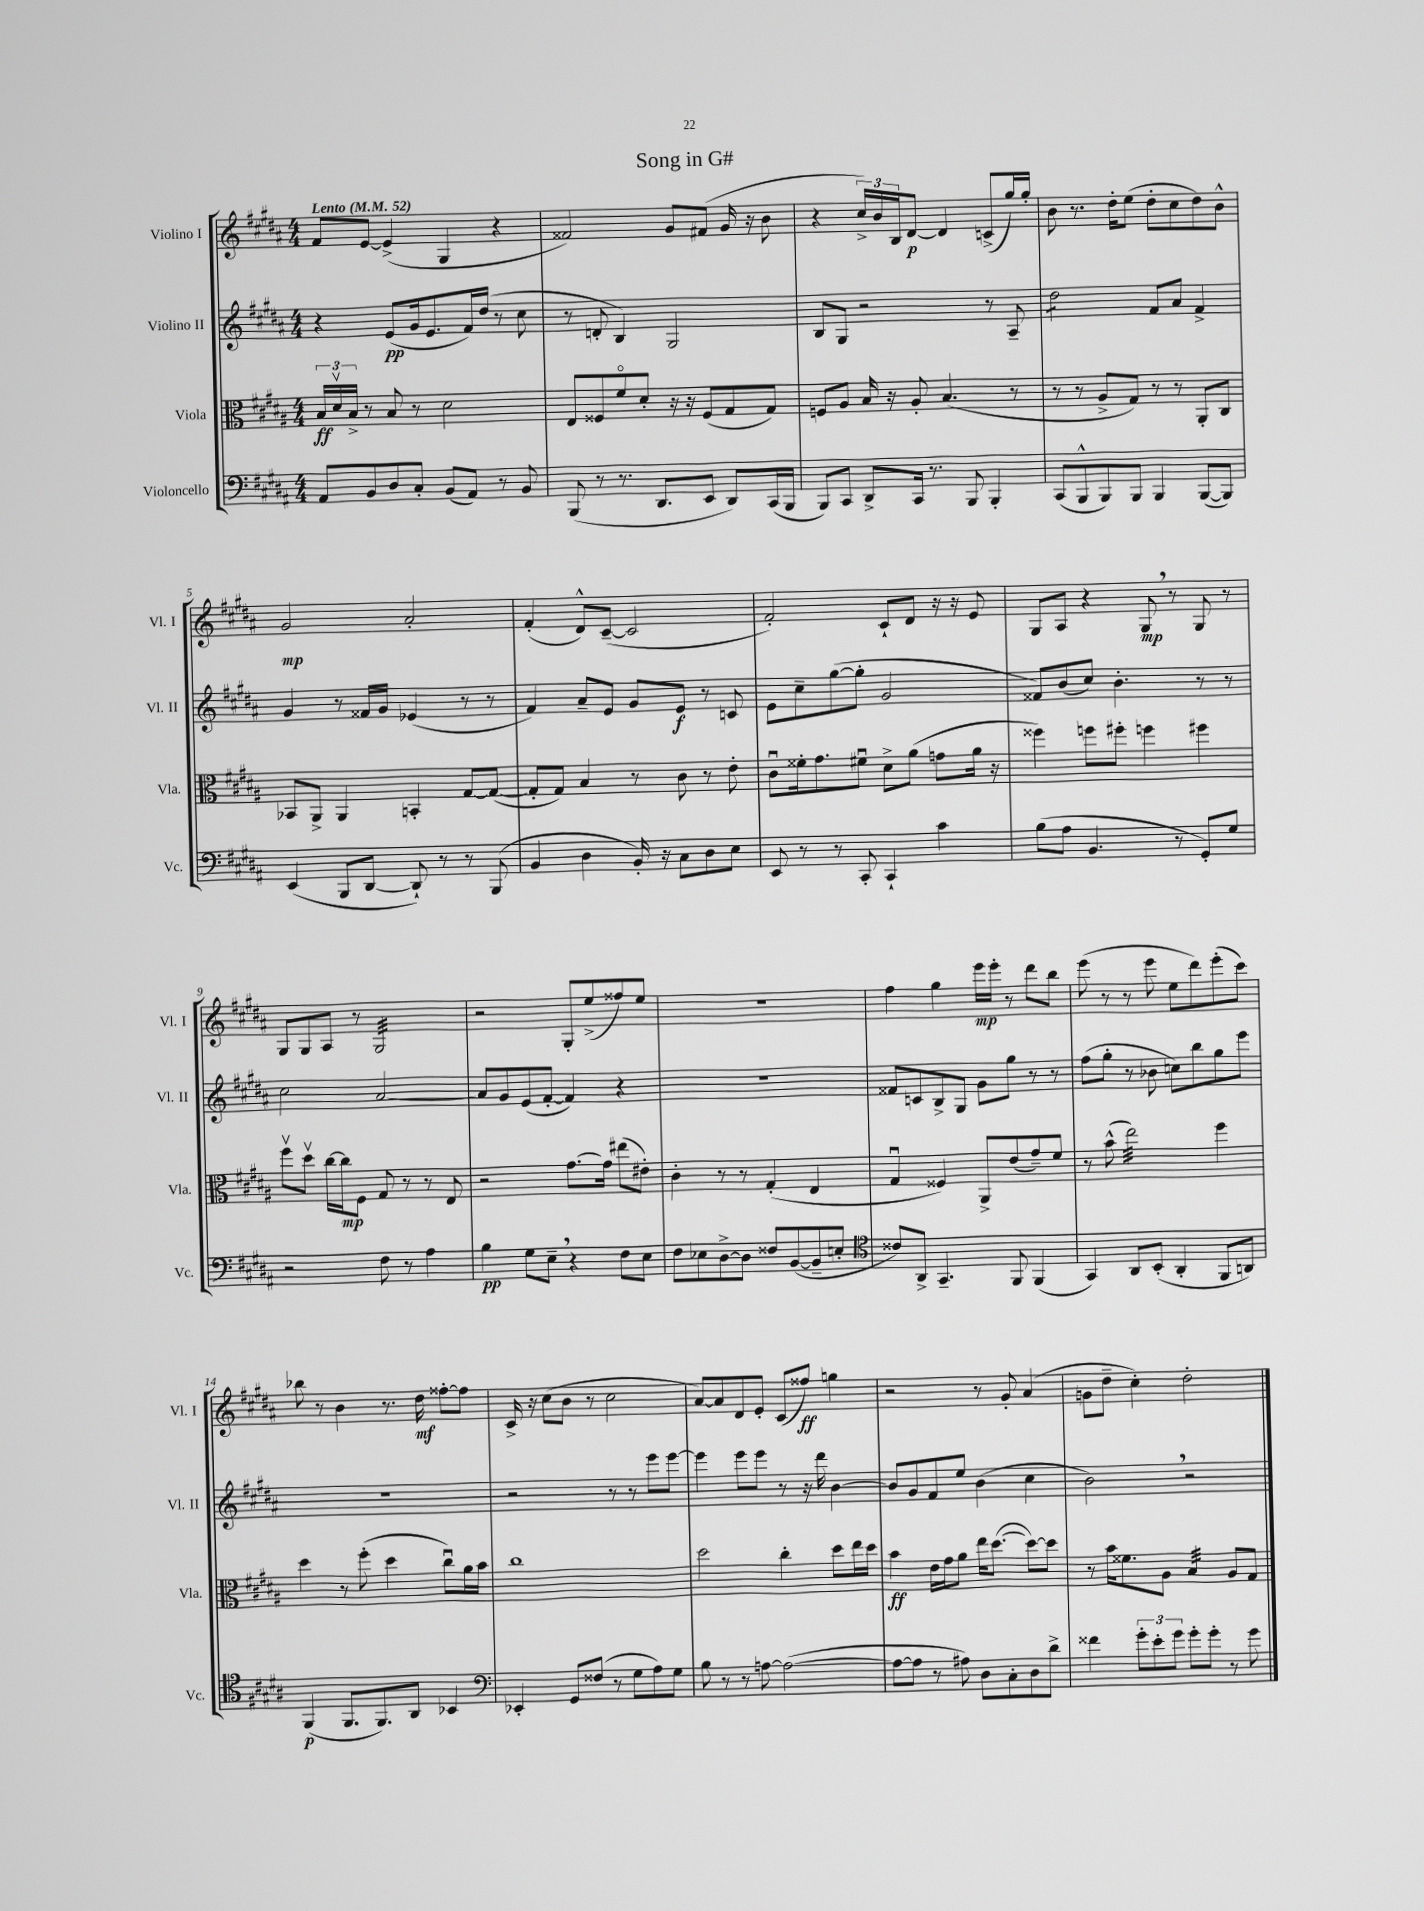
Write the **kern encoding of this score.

**kern	**kern	**kern	**kern
*staff4	*staff3	*staff2	*staff1
*clefF4	*clefC3	*clefG2	*clefG2
*k[f#c#g#d#a#]	*k[f#c#g#d#a#]	*k[f#c#g#d#a#]	*k[f#c#g#d#a#]
*M4/4	*M4/4	*M4/4	*M4/4
*MM52	*MM52	*MM52	*MM52
8AA#	24B	4r	8f#
.	24d#v	.	.
.	24B^	.	.
8BB	8r	.	[8e
8D#	8B	(8e	(4e^]
8C#'	8r	16g#	.
.	.	8.e	.
(8BB	2d#	.	4G#
8AA#)	.	16f#)	.
.	.	(16dd#	.
8r	.	8r	4r
8BB	.	8cc#	.
=	=	=	=
(8BBB	8E	8r	2f##)
8r	8F##	8d'	.
8.r	8f#o	4B)	.
.	8d#'	.	.
8.DD#	.	.	.
.	16r	2G#	8g#
.	16r	.	.
8EE	(8F##	.	(8f#
8DD#)	8G#	.	16g#
.	.	.	16r
(16CC#	8G#)	.	8b
16BBB	.	.	.
=	=	=	=
8BBB)	8F	8B	4r
8CC#	8A#	8G#	.
8DD#^	16B	2r	24cc#^)
.	.	.	24b
.	16r	.	.
.	.	.	24B
16CC#	8A#'	.	[8d#
8.r	.	.	.
.	(4.B	.	4d#]
8BBB	.	.	.
4BBB'	.	8r	(8c^
.	8r	8A#~	16gg#)
.	.	.	16gg#'
=	=	=	=
(8CC#	8r	2dd#	8b
8BBB^^	8r	.	8.r
8BBB)	8A#^	.	.
.	.	.	16dd#'
8BBB	8G#)	.	(8ee
4BBB	8r	8f#	8dd#'
.	8r	8a#	8cc#
([8BBB	8AA#'	4f#^	8dd#)
8BBB])	8C#	.	8b^^
=	=	=	=
(4EE	8BB-	4g#	2g#
.	8AA#^	.	.
8BBB	4AA#	8r	.
[8DD#	.	16f##	.
.	.	16g#	.
8DD#`])	4BB'	(4e-	2a#'
8r	.	.	.
8r	[8G#	8r	.
(8BBB	(8G#_	8r	.
=	=	=	=
4BB	8G#']	4f#)	(4f#'
.	8G#)	.	.
4D#	4B	8a#~	8d#^^)
.	.	8e	([8c#~
16BB')	8r	8g#	2c#]
16r	.	.	.
8C#	8c#	8e	.
8D#	8r	8r	.
8E	8e'	8c	.
=	=	=	=
8EE	8c#u	8e	2f#')
8r	16f##'	8cc#~	.
.	8.g#	.	.
8r	.	([8gg#	.
8CC#'	8f#u	8gg#']	.
4CC#`	8d#^	2g#	8c#`
.	(8a#	.	8d#
4c#	8g	.	16r
.	.	.	16r
.	16a#	.	8e
.	16r	.	.
=	=	=	=
(8B	4ff##)	8f##)	8G#
8A#	.	(8b	8A#
4.BB	8ff	8cc#)	4r
.	8ff#'	4.b'	.
.	4ff	.	8G#
8r	.	.	8r
8GG#')	4ff#	8r	8G#
8G#	.	8r	8r
=	=	=	=
2r	8ff#v	2cc#	8G#
.	8dd#v	.	8G#
.	[16cc#	.	8A#
.	16cc#]	.	.
.	8F#	.	8r
8F#	8G#	[2a#	2G#
8r	8r	.	.
4A#	8r	.	.
.	8E	.	.
=	=	=	=
4B	2r	8a#]	2r
.	.	8g#	.
8G#	.	(8e	.
8E~	.	[8f#'	.
4r	[8.g#	4f#])	8G#'
.	.	.	(8ee^
.	16g#]	.	.
8F#	(8ee#	4r	8ff##)
8E	8e#')	.	8ee
=	=	=	=
8F#	4c#'	1r	1r
8E-	.	.	.
[8D#^	8r	.	.
8D#]	8r	.	.
8F##	(4G#'	.	.
([8BB	.	.	.
8BB~]	4E	.	.
8E'	.	.	.
=	=	=	=
*clefC4	*	*	*
8c##)	4G#u	8f##	4ff#
8AA#^	.	8c	.
4.GG#~	4F##)	8B^	4gg#
.	.	8G#	.
.	8AA#^	8g#	16eee
.	.	.	16eee'
8FF#	(8e	8gg#	8r
(4FF#	8g#~)	8r	8ddd#
.	8f#	8r	8bb
=	=	=	=
4GG#)	8r	(8ff#	(8eee
.	(8b^^	8gg#'	8r
8AA#	2ee)	8r	8r
(8BB'	.	8b-	8eee
4AA#'	.	8cc)	8ee
.	.	8bb	8ddd#)
8FF#	4ff#	8gg#	(8eee'
8AA)	.	8eee	8ccc#)
=	=	=	=
(4FF#	4dd#	1r	8bb-
.	.	.	8r
8.FF#	8r	.	4b
.	(8ff#'	.	.
8.FF#)	.	.	.
.	4dd#	.	8.r
8AA#	.	.	.
.	.	.	16dd#
4BB-	8cc#u)	.	[8ff##'
.	16a#	.	8ff##]
.	16b	.	.
=	=	=	=
*clefF4	*	*	*
4EE-'	1cc#	2r	16c#^
.	.	.	16r
.	.	.	(8cc#
8GG#	.	.	8b
(8F##	.	.	8r
8r	.	8r	2cc#
8G#	.	8r	.
8A#)	.	8eee	.
8G#	.	[8eee	.
=	=	=	=
8B	2dd#	4eee]	[8a#)
8r	.	.	8a#]
8r	.	8eee	8d#
[8A	.	8eee	8e'
(2A_	4cc#'	8r	(8c#
.	.	16r	8ff##)
.	.	16ddd#	.
.	8dd#	[4b	4gg
.	16ee	.	.
.	16dd#	.	.
=	=	=	=
8A_	4b	8b]	2r
8A]	.	8g#	.
8r	16e	8f#	.
.	16g#	.	.
8A#)	8a#	8ee	.
8D#	16ee	(4b	8r
.	([8.dd#	.	.
8C#'	.	.	8g#'
8D#	8dd#_)	4cc#	(4a#
8d#^	8dd#]	.	.
=	=	=	=
4f##	8r	2b)	8g
.	16b	.	8dd#~
.	8.f##	.	.
12g#'	.	.	4cc#')
12e'	.	.	.
.	8A#	.	.
12g#	.	.	.
8g#'	4B	2r	2dd#'
8g#'	.	.	.
8r	8A#	.	.
8g#	8G#	.	.
==	==	==	==
*-	*-	*-	*-
